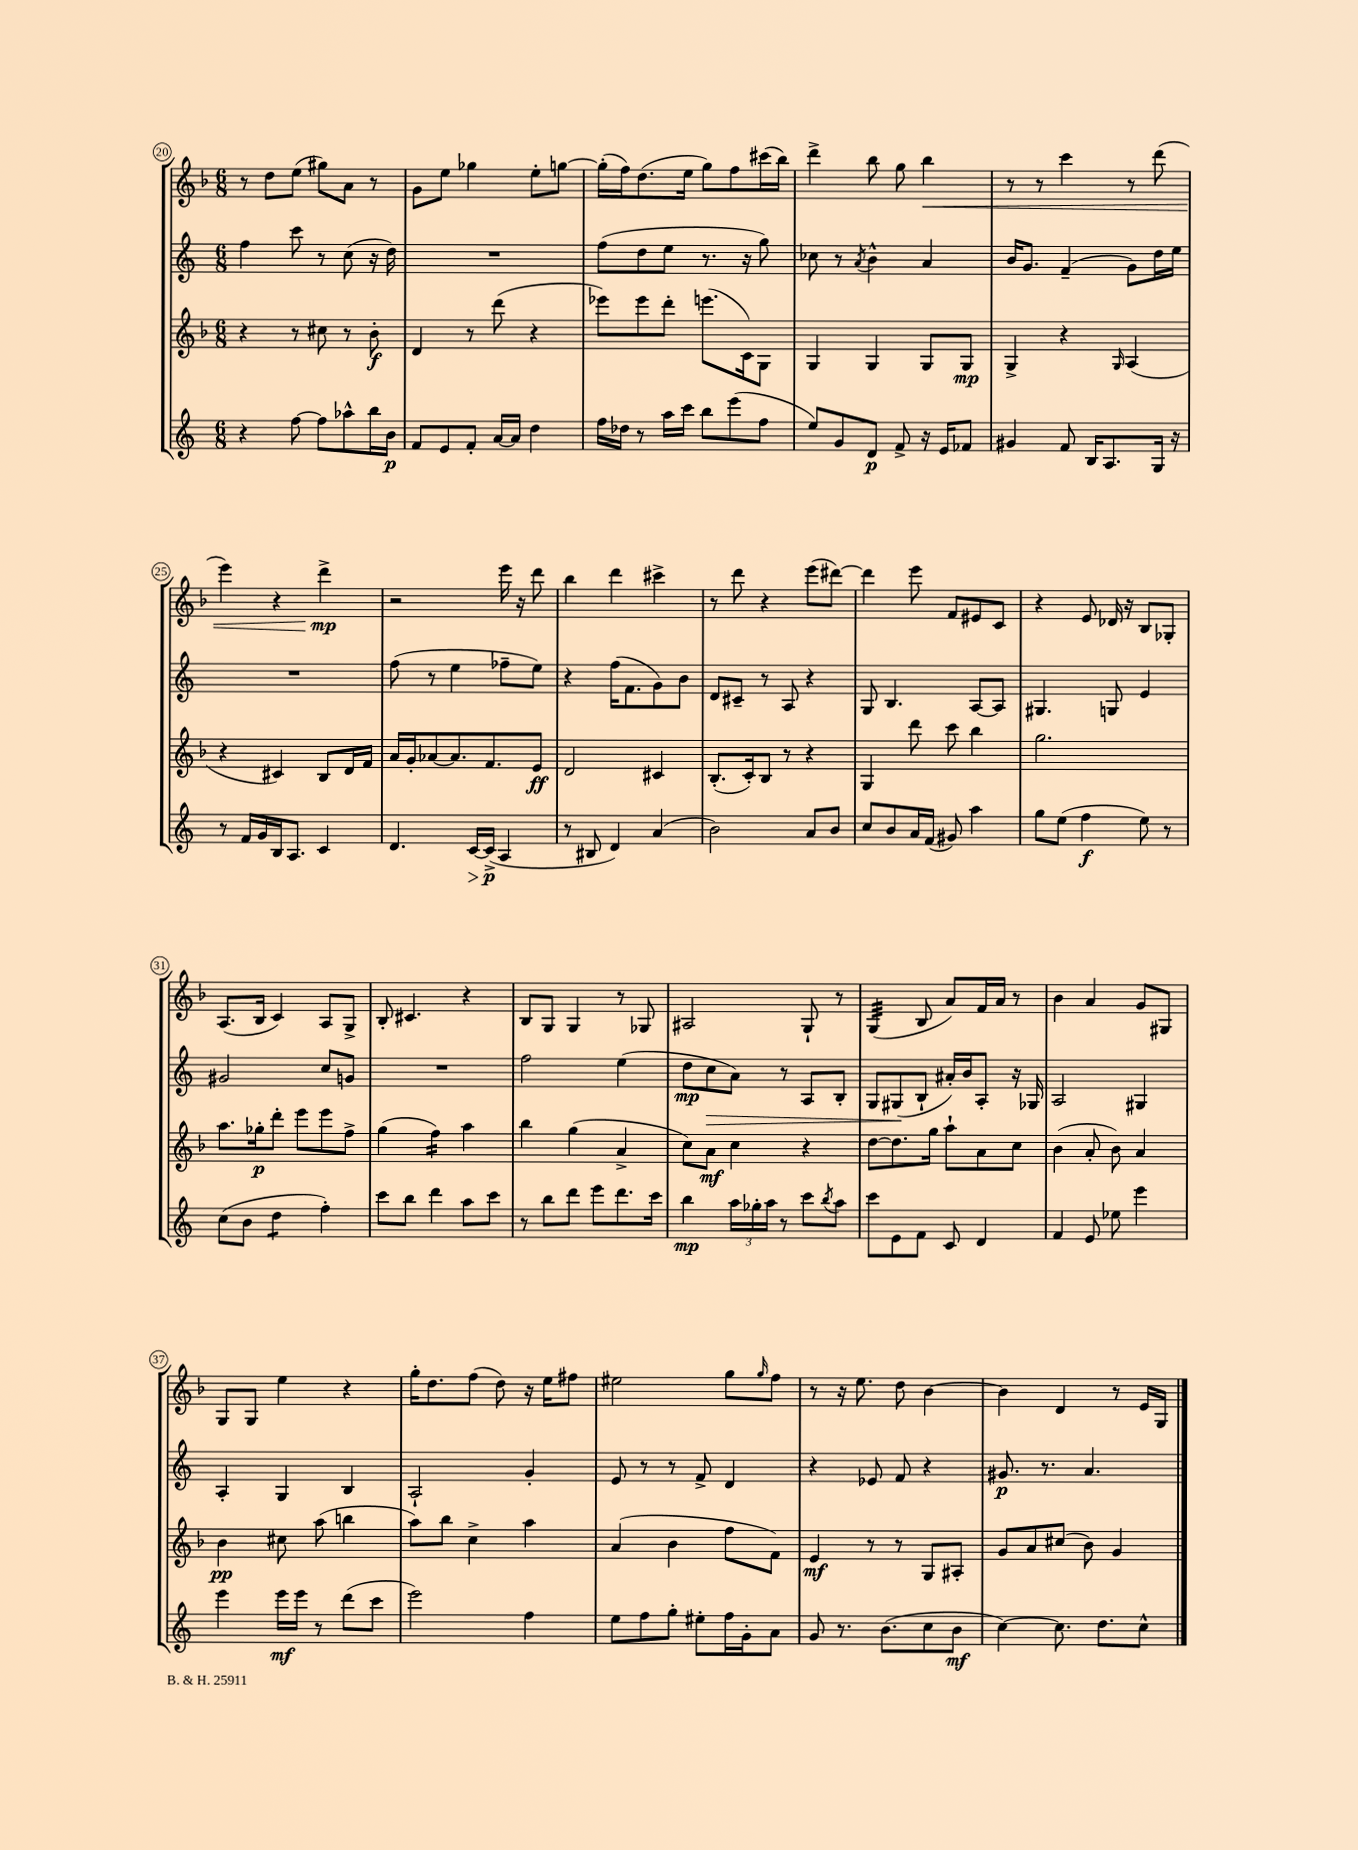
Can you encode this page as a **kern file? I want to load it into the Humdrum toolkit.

**kern	**kern	**kern	**kern
*staff4	*staff3	*staff2	*staff1
*clefG2	*clefG2	*clefG2	*clefG2
*k[]	*k[b-]	*k[]	*k[b-]
*M6/8	*M6/8	*M6/8	*M6/8
4r	4r	4ff	8r
.	.	.	8dd
[8ff	8r	8ccc	(8ee
8ff]	8cc#	8r	8gg#)
8aa-^^	8r	(8cc	8a
16bb	8b-'	16r	8r
16b	.	16dd)	.
=	=	=	=
8f	4d	2.r	8g
8e	.	.	8ee
8f'	8r	.	4gg-
[16a	(8ddd	.	.
16a]	.	.	.
4dd	4r	.	8ee'
.	.	.	[8gg
=	=	=	=
16ff	8eee-)	(8ff	(16gg']
16dd-	.	.	16ff)
8r	8eee-	8dd	(8.dd
16aa	8ddd'	8ee	.
16ccc	.	.	16ee
8bb	(8.eee	8.r	8gg)
(8eee	.	.	8ff
.	16c)	16r	.
8ff	8G	8gg)	(16ccc#
.	.	.	16bb-)
=	=	=	=
8ee)	4G	8cc-	4ddd^
8g	.	8r	.
.	.	8qa	.
8d	4G	4b^^	8bb-
8f^	.	.	8gg
16r	8G	4a	4bb-
16e	.	.	.
8f-	8G	.	.
=	=	=	=
4g#	4G^	16b	8r
.	.	8.g	.
.	.	.	8r
8f	4r	(4f~	4ccc
16B	.	.	.
8.A	.	.	.
.	16qqG	.	.
.	(4A	8g)	8r
16G	.	16dd	(8ddd
16r	.	16ee	.
=	=	=	=
8r	4r	2.r	4eee)
16f	.	.	.
16g	.	.	.
16B	4c#)	.	4r
8.A	.	.	.
4c	8B-	.	4ddd^
.	16d	.	.
.	16f	.	.
=	=	=	=
4.d	16a	(8ff	2r
.	16g'	.	.
.	[8a-	8r	.
.	8.a-]	4ee	.
[16c	.	.	.
(16c^]	8.f	.	.
4A	.	8ff-~	16eee
.	.	.	16r
.	8e	8ee)	8ddd
=	=	=	=
8r	2d	4r	4bb-
8B#	.	.	.
4d)	.	(16ff	4ddd
.	.	8.f	.
(4a	4c#	8g)	4ccc#^
.	.	8b	.
=	=	=	=
2b)	(8.B-'	8d	8r
.	.	8c#~	8ddd
.	16c')	.	.
.	8B-	8r	4r
.	8r	8A	.
8a	4r	4r	(8eee
8b	.	.	[8ddd#)
=	=	=	=
8cc	4G	8G	4ddd#]
8b	.	4.B	.
16a	8ddd	.	8eee
(16f	.	.	.
8g#)	8ccc	.	8f
4aa	4bb-	[8A	8e#
.	.	8A]	8c
=	=	=	=
8gg	2.gg	4.G#	4r
(8ee	.	.	.
4ff	.	.	8e
.	.	8G	16d-
.	.	.	16r
8ee)	.	4e	8B-
8r	.	.	8G-'
=	=	=	=
(8cc	8.aa	2g#	(8.A
8b	.	.	.
.	16gg-'	.	16B-
4dd	8ddd'	.	4c)
.	8eee	.	.
4ff')	8eee	8cc	8A
.	8ff^	8g	8G^
=	=	=	=
8ccc	(4gg	2.r	8B-'
8bb	.	.	4.c#
4ddd	4ff)	.	.
8aa	4aa	.	4r
8ccc	.	.	.
=	=	=	=
8r	4bb-	2ff	8B-
8bb	.	.	8G
8ddd	(4gg	.	4G
8eee	.	.	.
8.ddd	4a^	(4ee	8r
.	.	.	8G-
16ccc	.	.	.
=	=	=	=
4bb	8cc)	8dd	2A#
.	8a	8cc	.
24aa	4cc	8a)	.
24gg-'	.	.	.
24aa	.	.	.
8r	.	8r	.
8ccc	4r	8A	8G`
8qbb	.	.	.
8aa	.	8B'	8r
=	=	=	=
8ccc	[8dd	8G	(4G
8e	8.dd]	(8G#	.
8f	.	8B`	8B-
.	16gg	.	.
8c	8aa`	16a#')	8a)
.	.	16b	.
4d	8a	8A'	16f
.	.	.	16a
.	8cc	16r	8r
.	.	16G-	.
=	=	=	=
4f	(4b-	2A	4b-
8e	8a'	.	4a
8ee-	8b-)	.	.
4eee	4a	4G#	8g
.	.	.	8G#
=	=	=	=
4eee	4b-	4A'	8G
.	.	.	8G
16eee	8cc#	4G	4ee
16eee	.	.	.
8r	(8aa	.	.
(8ddd	4bb	4B	4r
8ccc	.	.	.
=	=	=	=
2eee)	8aa)	2A`	16gg'
.	.	.	8.dd
.	8bb-	.	.
.	4cc^	.	(8ff
.	.	.	8dd)
4ff	4aa	4g'	16r
.	.	.	16ee
.	.	.	8ff#
=	=	=	=
8ee	(4a	8e	2ee#
8ff	.	8r	.
8gg'	4b-	8r	.
8ee#'	.	8f^	.
16ff	8ff	4d	8gg
16g'	.	.	.
.	.	.	16qqgg
8a	8f)	.	8ff
=	=	=	=
8g	4e	4r	8r
8.r	.	.	16r
.	.	.	8.ee
.	8r	8e-	.
(8.b	.	.	.
.	8r	8f	8dd
8cc	8G	4r	[4b-
8b	8A#'	.	.
=	=	=	=
[4cc)	8g	8.g#	4b-]
.	8a	.	.
.	.	8.r	.
8.cc]	(8cc#	.	4d
.	8b-)	4.a	.
8.dd	.	.	.
.	4g	.	8r
8cc^^	.	.	16e
.	.	.	16G
==	==	==	==
*-	*-	*-	*-
